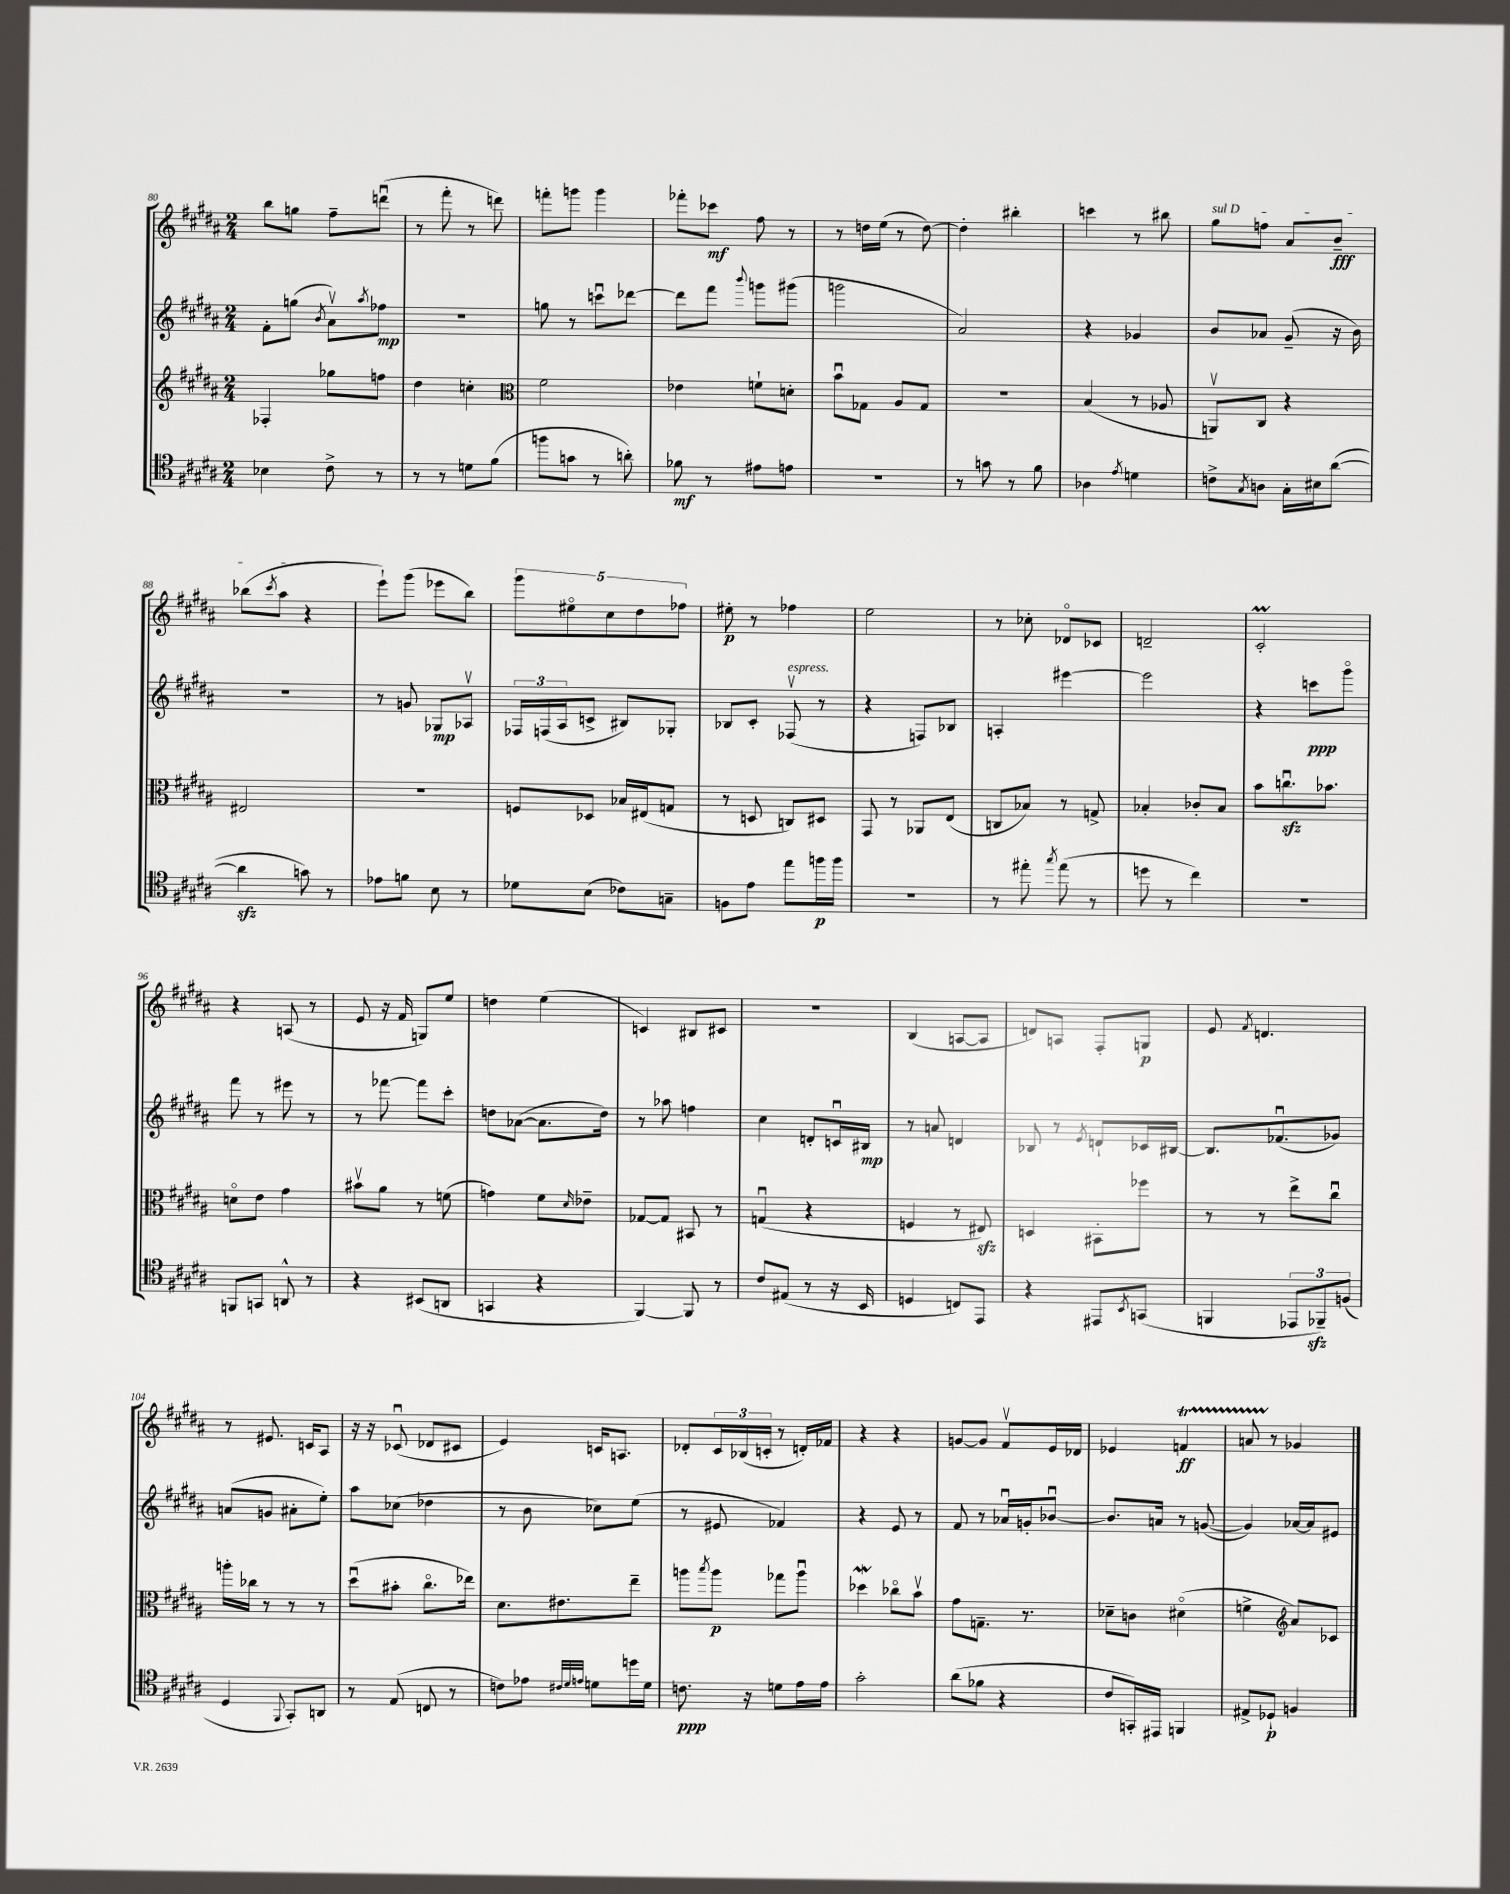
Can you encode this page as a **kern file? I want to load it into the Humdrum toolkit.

**kern	**kern	**kern	**kern
*staff4	*staff3	*staff2	*staff1
*clefC4	*clefG2	*clefG2	*clefG2
*k[f#c#g#d#a#]	*k[f#c#g#d#a#]	*k[f#c#g#d#a#]	*k[f#c#g#d#a#]
*M2/4	*M2/4	*M2/4	*M2/4
4B-	4F-'	8f#'	8bb
.	.	(8gg	8gg
.	.	8qb	.
8c#^	8gg-	8a#v)	8ff#~
.	.	8qaa#	.
8r	8ff	8ff-	(8dddu
=	=	=	=
8r	4dd#	2r	8r
8r	.	.	8fff#'
8d	4cc'	.	8r
(8f#	.	.	8ddd)
=	=	=	=
*	*clefC3	*	*
8ff	2f#	8gg	8fff'
8g	.	8r	8ggg
8r	.	8cccu	4ggg
8a')	.	[8ddd-	.
=	=	=	=
8f-	4e-	8ddd-]	8fff-'
8r	.	8fff#	8ccc-
.	.	8qqbbb	.
8e#	8f`	8ggg	8ff#
8e	8d'	(8ggg#	8r
=	=	=	=
2r	8bu	2ggg	8r
.	8G-	.	16dd
.	.	.	(16ee
.	8A#	.	8r
.	8G-	.	[8dd)
=	=	=	=
8r	2r	2a#)	4dd']
8g	.	.	.
8r	.	.	4bb#'
8f#	.	.	.
=	=	=	=
4A-	(4B	4r	4ccc
8qe	.	.	.
4d	8r	4g-	8r
.	8A-	.	8bb#
=	=	=	=
8c^	8AAv)	8b	8gg#
8qG#	.	.	.
8A	8C#	8a-	8ff
16G#'	4r	(8g#~	8a#
16B#	.	.	.
([8a#	.	16r	8b~
.	.	16b)	.
=	=	=	=
4a#]	2E#	2r	(8bb-
.	.	.	8qccc#
.	.	.	8aa#
8g)	.	.	4r
8r	.	.	.
=	=	=	=
8e-	2r	8r	8eee`)
8f	.	8g	(8ggg#
8B	.	8G-	8eee-
8r	.	8A-v	8bb)
=	=	=	=
8d-	8F	24F-	10ggg#
.	.	(24F	.
.	.	24A#	.
.	.	.	10ee#o
(8B	8D-	8c^	.
.	.	.	10cc#
8c-)	16B-	8B#)	.
.	.	.	10dd#
.	(16E#	.	.
8G~	8G	8G-'	.
.	.	.	10ff-
=	=	=	=
8F	8r	8B-	8ee#'
8e	8D	8c#'	8r
8ee	8C)	(8F-v	4ff-
16ff	8D#	8r	.
16ff	.	.	.
=	=	=	=
2r	8GG#	4r	2ee
.	8r	.	.
.	8AA-	8F)	.
.	(8E	8B-	.
=	=	=	=
8r	8C	4A'	8r
8ee#'	8B-)	.	8cc-'
8qgg#	.	.	.
(8ee#	8r	[4eee#	8d-o
8r	8G^	.	8c-
=	=	=	=
8dd	4B-'	2eee#]	2d~
8r	.	.	.
4cc#)	8c-'	.	.
.	8B-	.	.
=	=	=	=
2r	8b	4r	2c#'
.	8.ccu	.	.
.	.	8ccc	.
.	8.b-	.	.
.	.	8ggg#o	.
=	=	=	=
8FF	8do	8fff#	4r
8GG	8e	8r	.
8AA^^	4g#	8eee#	(8A
8r	.	8r	8r
=	=	=	=
4r	8b#v	8r	8e
.	8a#	[8fff-	16r
.	.	.	16f#
(8BB#	8r	8fff-]	8G)
8AA	(8f	8ccc#'	8ee
=	=	=	=
4GG	4g)	8dd	4dd
.	.	([8a-	.
4r	8f#	8.a-]	(4ee
.	16qqd#	.	.
.	8e-~	.	.
.	.	16dd)	.
=	=	=	=
[4FF#)	[8G-	8r	4c)
.	8G-]	8aa-	.
8FF#]	8BB#	4ff	8B#
8r	8r	.	8c#
=	=	=	=
8c#	(4Gu	4cc#	2r
(8E#	.	.	.
8r	4r	8d'	.
16r	.	16cu	.
16BB	.	16B#	.
=	=	=	=
4D	4F	8r	(4B
.	.	8a	.
8C)	8r	4d	[8A
8EE	8E#)	.	8A]
=	=	=	=
4r	4D	8B-	8d)
.	.	8r	8A
.	.	8qe	.
8EE#	8BB#'	8d`	8F#'
8qBB	.	.	.
(8GG	8ff-	16c-	8G
.	.	[16B#	.
=	=	=	=
4FF	8r	8.B#]	8e
.	.	.	8qf#
.	8r	.	4.d
.	.	(8.f-u	.
12EE-	8ee^	.	.
12FF-~)	.	.	.
.	8cc#u	8g-)	.
(12F	.	.	.
=	=	=	=
4D#	16aa'	(8a	8r
.	16cc-	.	.
.	8r	8g	8.e#
8qqFF#	.	.	.
8GG#')	8r	8a#'	.
.	.	.	16c
8AA	8r	8ee')	8A#
=	=	=	=
8r	(8dd#u	8aa#	16r
.	.	.	16r
(8E	8b#'	(8cc-	(8c-u
8C	8.cc#o	4dd-	8d-
8r	.	.	8c#
.	16ee-)	.	.
=	=	=	=
8c)	8.d#	8r	4e)
8e-	.	8b	.
.	8.e#	.	.
32qqc#	.	.	.
32qqd#	.	.	.
32qqe	.	.	.
8d	.	8cc-)	16c
.	.	.	8.A
16dd	8ee~	(8ee	.
16d	.	.	.
=	=	=	=
8.c	8aa	8r	8d-'
.	8qbb	.	.
.	8aa	8e#	24c#
.	.	.	(24B-
16r	.	.	.
.	.	.	24c'
8d	8gg-	4f-)	8r
16e	8aau	.	16d')
16e	.	.	16f-
=	=	=	=
2g#'	4dd-	4r	4r
.	8cc-o	8e	4r
.	8bv	8r	.
=	=	=	=
(8a#	8g#	8f#	[8g
8f-	8.G~	8r	8g]
4r	.	16a-u	8f#v
.	8.r	16g'	.
.	.	[8b-u	16e
.	.	.	16d-
=	=	=	=
8c#	8d-~	8.b-]	4e-
16GG')	8c	.	.
16EE#	.	16a	.
4FF	(4d#o	8r	4f
.	.	([8g	.
=	=	=	=
8E#^	4f^	4g])	8a
8D-`	.	.	8r
*	*clefG2	*	*
4F	8a#)	[16a-	4g-
.	.	16a-]	.
.	8c-	8e#	.
==	==	==	==
*-	*-	*-	*-
